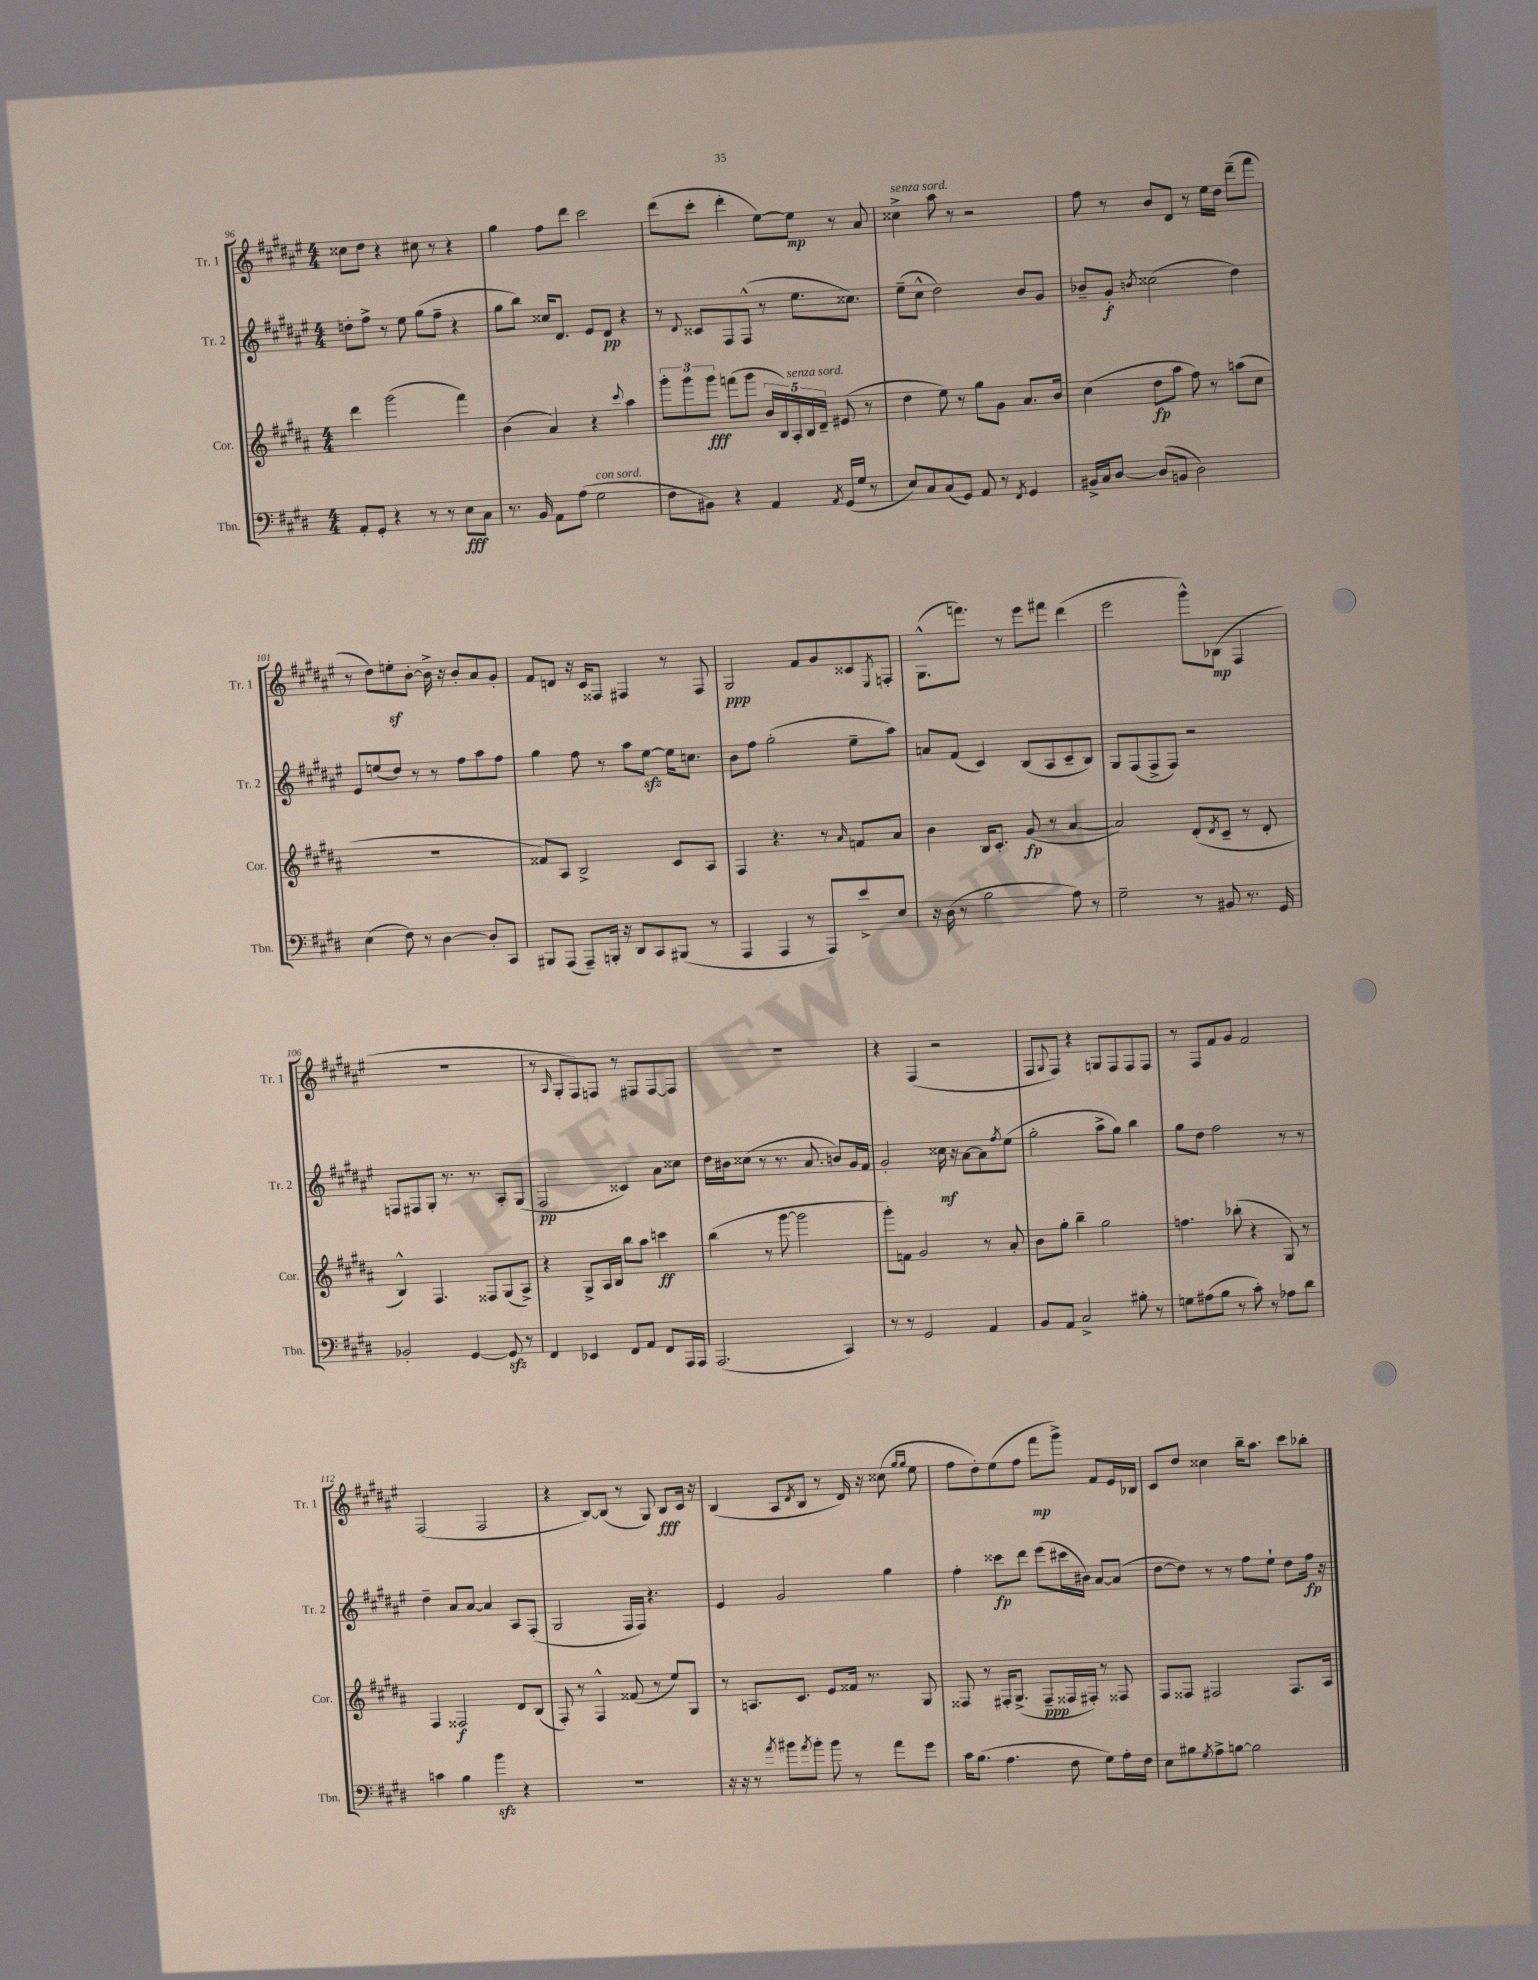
<<
\new StaffGroup <<
\new Staff = "s0" \with { instrumentName = "Tr. 1" shortInstrumentName = "Tr. 1" } {
    \clef treble \key fis \major \numericTimeSignature \time 4/4
    cisis''8 dis''8 r4 cis''8 r8 r4 |
    gis''4 fis''8 dis'''8 cis'''2 |
    dis'''8( cis'''8-. dis'''4-. eis''8~) eis''8\mp r8 ais'8 |
    cisis''4->^\markup { \italic "senza sord." } ais''8 r8 r2 |
    fis''8 r8 b'8 dis'8 r8 eis''16 dis''16 dis'''8--( fis'''8 |
    r8 dis''8) e''8-.\sf b'8~-. b'16-> r16 b'8-. ais'8 gis'8-. |
    fis'8 d'8 r16 cis'16 fisis8 fis4 r8 fis8 |
    gis2\ppp fis'8 gis'8 cisis'8 \acciaccatura { eis8 } f8-. |
    gis8.-^( f'''8.) r8 eis'''8 fis'''8 dis'''4( |
    eis'''2 gis'''8-^) bes8\mp( fis4 |
    R1 |
    r8 \grace { ais16 } gis8-. fis8) f8 r8 fis8 fis8~ fis8 |
    R1 |
    r4 fis4( r2 |
    fis8 \appoggiatura { gis8 } fis8) r4 g8 fis8 fis8 fis8 |
    r8 fis8 fis'8 gis'8 fis'2 |
    fis2( fis2 |
    r4 b8~) b8( r8 gis8) b8\fff cis'16 r16 |
    b4( ais8 \acciaccatura { dis'8 } b8 r8 dis'16) r16 cisis''8( \grace { gis''16 gis''16 } eis''8 |
    fis''8 dis''8-.) eis''8( fis''8 fis'''8\mp gis'''8->) fis'8 eis'16 bes16 |
    cis'8 dis''8 cisis''4 b''16-- ais''8. cis'''8 bes''8-. \bar "|." |
}
\new Staff = "s1" \with { instrumentName = "Tr. 2" shortInstrumentName = "Tr. 2" } {
    \clef treble \key fis \major \numericTimeSignature \time 4/4
    d''8-. fis''8-> r8 eis''8 gis''8( fis''8-- r4 |
    gis''8 b''8) cisis''16 dis'8. eis'8 dis'8\pp r4 |
    r8 \appoggiatura { dis'8 } cisis'8 fis8 fis8-^( r8 eis''8. cisis''8.) |
    eis''8--( cis''8-^ dis''2) b'8 gis'8 |
    bes'8-- gis'8-.\f \acciaccatura { b'8 } cisis''2( dis''4) |
    eis'8 e''8( dis''8) r8 r8 fis''8 ais''8 fis''8 |
    gis''4 fis''8 r8 ais''8 eis''8~\sfz eis''16 c''8. |
    b'8 fis''8 gis''2-.( eis''8-- ais''8) |
    a'8 fis'8( cis'4) b8( ais8 cis'8-- b8) |
    gis8 fis8( fis8-> fis8) r2 |
    f8 fis8 gis8-. r8. r8. ais8-. gis8( |
    fis2\pp cisis'4) ais'8 cisis''8 |
    dis''16 bis'16 cisis''8( r8 r8. ais'8. b'8) gis'16 fis'16 |
    gis'2-. cisis''16\mf r16 ais'8~ ais'8 \acciaccatura { fis''8 } eis''8( |
    gis''2-. ais''8-> gis''8) b''4 |
    gis''8 dis''8 fis''2 r8 r8 |
    dis''4-- ais'8 ais'8~ ais'4 ais8 fis8-.( |
    gis2 fis16 fis16) r4. |
    eis'4 gis'2 gis''4 |
    fis''4-. cisis'''8\fp dis'''8 eis'''8( cis'''16 bis'16) ais'8~ ais'8( |
    dis''8~ dis''8) r8 r8 fis''8 eis''8-! dis''8 fis''16\fp r16 \bar "|." |
}
\new Staff = "s2" \with { instrumentName = "Cor." shortInstrumentName = "Cor." } {
    \clef treble \key b \major \numericTimeSignature \time 4/4
    dis'''4 gis'''2( fis'''4) |
    b'4( ais'4) r4 \appoggiatura { cis'''8 } ais''4 |
    \tuplet 3/2 { gis'''8-. gis'''8 gis'''8\fff } f'''8( gis'''8 \tuplet 5/4 { b'16 b16) ais16-.^\markup { \italic "senza sord." } b16 dis'16-- } eis'8( r8 |
    dis''4 e''8) r8 gis''8 gis'8 ais'8. b'16 |
    cis''4( dis''8\fp ais''8 fis''8) r8 a''8( cis''8 |
    R1 |
    fisis'8) ais8 b2-> cis'8 ais8 |
    fis4 r4. r8 \grace { ais'16 } f'8 ais'8 |
    b'4 b16 cis'8.-. gis'8\fp( r8 ais'4~ |
    ais'2) dis'8-.( \acciaccatura { dis'8 } cis'8-- r8 dis'8-. |
    b4-^) fis4. fisis8 gis8( ais8->) |
    r4 gis8-> ais16 b16 b''8 ais''8 c'''4\ff |
    b''4( r8 gis'''8~ gis'''2 |
    gis'''8-.) f'8 gis'2 r8 ais'8-. |
    b'8 gis''8-. b''4-- gis''2 |
    f''4. bes''8-.( r4 gis8) r8 |
    fis4 fisis2\f dis'8 b8( |
    fis8-.) r8 fis4-^ fisis'8( r8 e''8) gis8 |
    r8 a8. cis'8. e'8 fisis'16 r8. gis8 |
    fisis8 r8 fis16-. gis8.->( fis8--\ppp fisis16 fis16-.) r8 fisis8 |
    fis8 fisis8 fis2 fis8. ais16 \bar "|." |
}
\new Staff = "s3" \with { instrumentName = "Tbn." shortInstrumentName = "Tbn." } {
    \clef bass \key e \major \numericTimeSignature \time 4/4
    a,8-. gis,8-. r4 r8 r8 e8\fff cis8 |
    r8. b,16 a,8 a8( gis2^\markup { \italic "con sord." } |
    fis8 bis,8) r4 a,4 \acciaccatura { a,8 } gis,16( gis16 r8 |
    e8) cis8 cis8( gis,8) a,8 r8 \acciaccatura { fis,8 } gis,4 |
    bis,16-> cis16 dis8~ dis8( b,8 dis2) |
    e4( fis8) r8 dis4~ dis8-. cis,8 |
    bis,,8 a,,8( a,,8--) b,,16-. r16 dis,8 cis,8 bis,,8( r8 |
    a,,4 a,,4 r8 a,,8) e'8-> e8 |
    r16 dis16( r8 b2 a8) r8 |
    gis2-- r8 bis,8 r8. gis,16 |
    bes,2-. gis,4~ gis,8\sfz r8 |
    fis,4 ees,4 fis,8 a,8 fis,8 a,,16 a,,16 |
    a,,2.( cis,4) |
    r8 r8 gis,2 a,4 |
    b,8 a,8 cis2-> bis8-. r8 |
    g8 ais8( b8 r8 cis'8-.) r8 aes8 dis'8 |
    c'4 b4 b'4\sfz r4 |
    R1 |
    r16 r16 r8 \acciaccatura { a'8 } bis'8 \acciaccatura { a'8 } bis'8-. bis'8 r8 a'8 gis'8 |
    cis'16 b8.( a4. fis8 gis8) a16-. fis16 |
    e8 bis8 \acciaccatura { gis8 } a8-> b8~ b2 \bar "|." |
}
>>
>>
\layout { \context { \Score currentBarNumber = #96 } }
